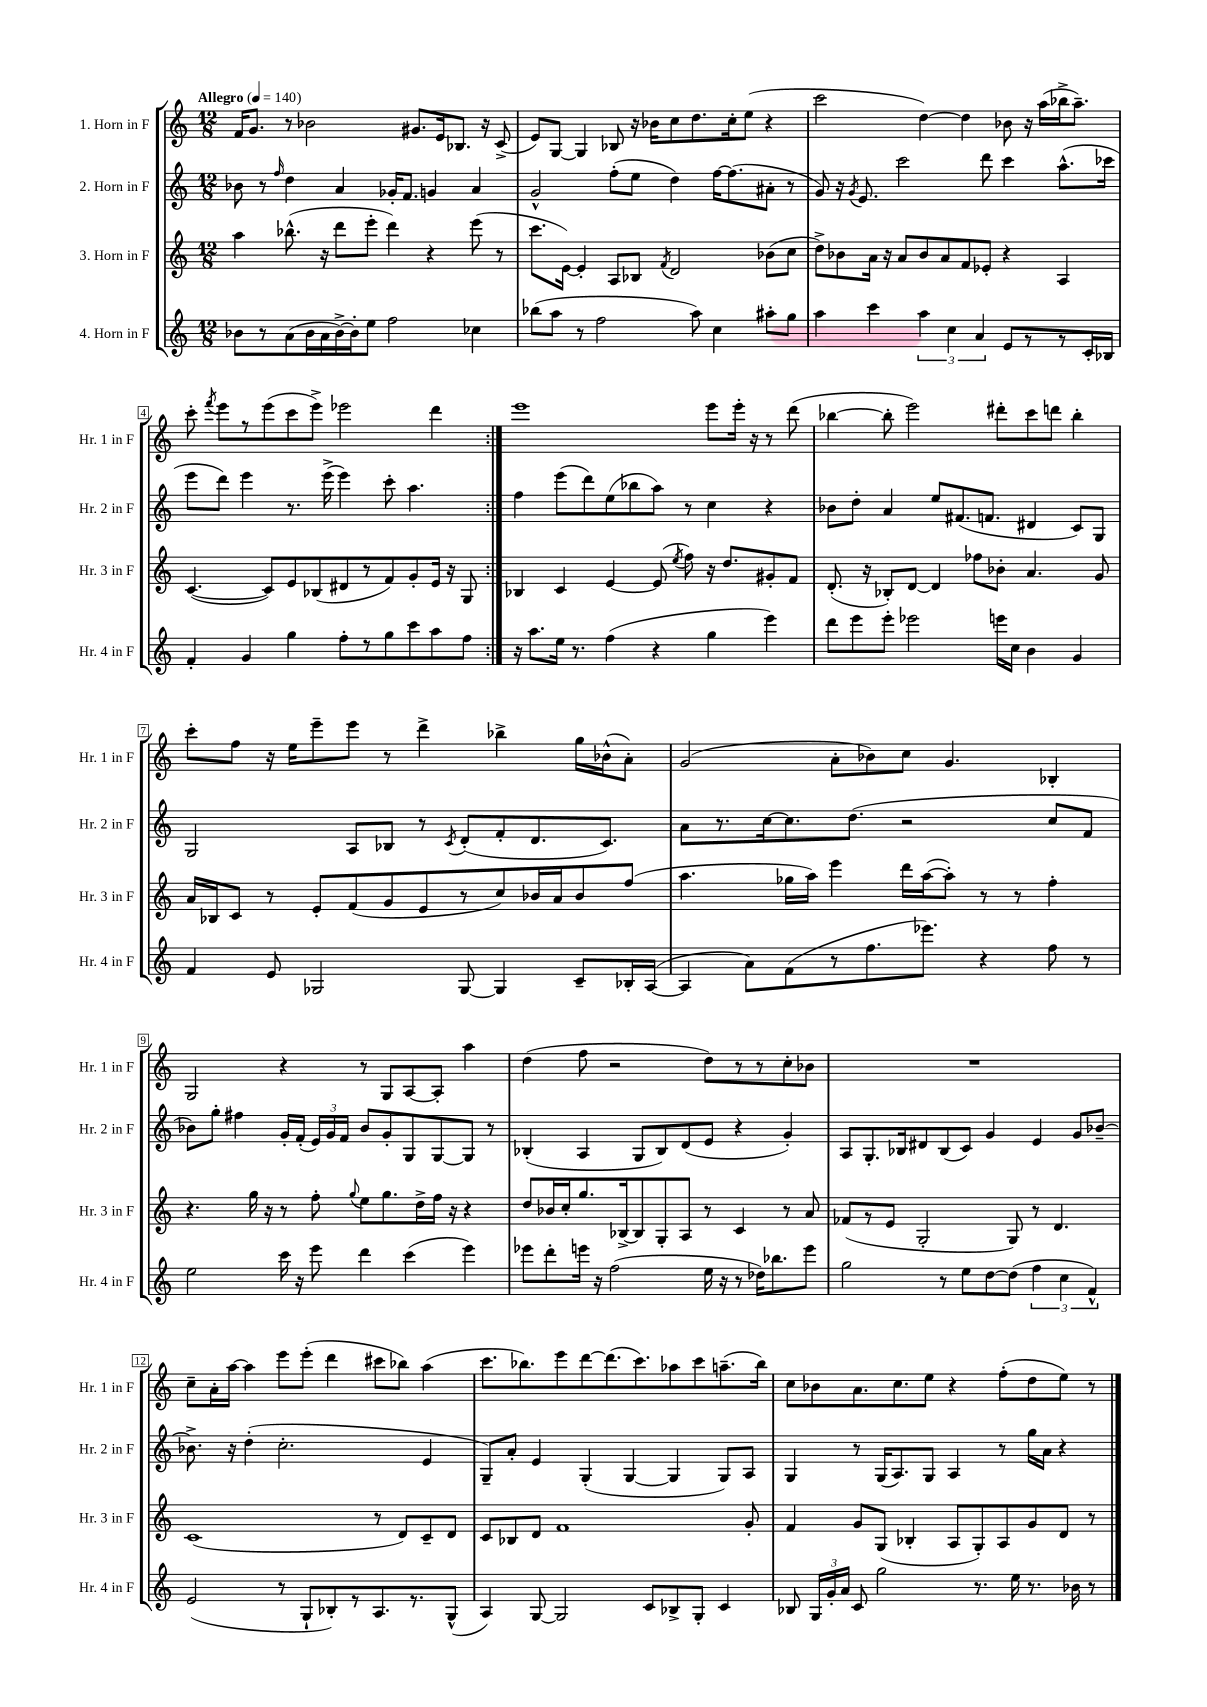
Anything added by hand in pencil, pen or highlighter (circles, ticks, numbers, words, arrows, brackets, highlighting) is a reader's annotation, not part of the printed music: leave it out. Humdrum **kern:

**kern	**kern	**kern	**kern
*part4	*part3	*part2	*part1
*staff4	*staff3	*staff2	*staff1
*I"4. Horn in F	*I"3. Horn in F	*I"2. Horn in F	*I"1. Horn in F
*I'Hr. 4 in F	*I'Hr. 3 in F	*I'Hr. 2 in F	*I'Hr. 1 in F
*clefG2	*clefG2	*clefG2	*clefG2
*k[]	*k[]	*k[]	*k[]
*M12/8	*M12/8	*M12/8	*M12/8
*MM140	*MM140	*MM140	*MM140
=1	=1	=1	=1
!	!	!	!LO:TX:a:B:t=Allegro
8b-X\L	4aa\	8b-X\	16f/KL
.	.	.	8.g/J
8r	.	8r	.
.	.	16qqff/	.
(8a\	(8.bb-X^^\	4dd\	8r
16b-\L	.	.	2b-X\
16a\	16r	.	.
[16b-^\)	8ddd\L	4a/	.
16b-'\J]	.	.	.
8ee\J	8eee'\J	.	.
2ff\	4ddd\)	16g-X'/KL	.
.	.	8.f/J	.
.	.	.	8.g#X/L
.	4r	4gn/	.
.	.	.	16e/k
.	.	.	8.B-X/J
4cc-X\	(8eee\	4a/	.
.	.	.	16r
.	8r	.	(8c^/
=2	=2	=2	=2
(8bb-X\L	8.ccc\L	2g^^/	8e/L)
8aa\J	.	.	[8G/J
.	[16e\Jk)	.	.
8r	4e'/]	.	4G/]
2ff\	.	.	.
.	8A/L	(8ff'\L	8B-X/
.	8B-X/J	8ee\J	16r
.	.	.	16b-X\KL
.	8qf/	.	.
.	2d/	4dd\)	8cc\
8aa\)	.	.	8.dd\
4cc\	.	[16ff\KL	.
.	.	(8.ff\]	16cc'\k
.	.	.	(8ee\J
8aa#X'\L	(8b-X\L	8a#X'\J	4r
8gg\J	8cc\J	8r	.
=3	=3	=3	=3
4aa\	8dd^\L)	8g/)	2ccc\
.	8b-X\	16r	.
.	.	8qg/	.
.	.	8.e/	.
4ccc\	16a\Jk	.	.
.	16r	.	.
.	8a/L	2ccc\	.
6aa\	8b-/	.	[4dd\)
.	8a/	.	.
6cc\	.	.	.
.	8f/	.	4dd\]
6a/	.	.	.
.	8e-X'/J	8ddd\	.
8e/L	4r	4ccc\	8b-X\
8r	.	.	16r
.	.	.	(16aa\LL
8r	4A/	(8.aa^^\L	16bb-X^\J
.	.	.	8.aa~\J)
16c'/L	.	.	.
16B-X/JJ	.	16ccc-X\Jk	.
!!LO:LB:g=z
=4	=4	=4	=4
4f'/	([4.c/	8eee\L	8ccc'\
.	.	.	8qfff/
.	.	8ddd\J)	8eee\L
4g/	.	4eee\	8r
.	8c/L])	.	(8eee\
4gg\	8e/	8.r	8ccc\
.	(8B-X/	.	8eee^\J)
.	.	(16eee^\	.
8ff'\L	8d#X/	4eee\)	2eee-X\
8r	8r	.	.
8gg\	8f/)	8ccc'\	.
8ccc\	8g'/	4.aa\	.
8aa\	16e/Jk	.	4ddd\
.	16r	.	.
8ff\J	8G/	.	.
=5:|!	=5:|!	=5:|!	=5:|!
16r	4B-X/	4ff\	1eee
8.aa\L	.	.	.
16ee\Jk	4c/	(8eee\L	.
8.r	.	.	.
.	.	8ddd\)	.
(4ff\	[4e/	(8ee\	.
.	.	8bb-X\	.
4r	(8e/]	8aa\J)	.
.	8qee/	.	.
.	8ff\)	8r	.
4gg\	16r	4cc\	8eee\L
.	8.dd/L	.	.
.	.	.	16eee'\Jk
.	.	.	16r
4eee\)	8g#X'/	4r	8r
.	8f/J	.	(8ddd\
=6	=6	=6	=6
8ddd\L	(8.d'/	8b-X\L	[4bb-X\
8eee\	.	8dd'\J	.
.	16r	.	.
8eee'\J	8B-X'/L)	4a/	8bb-'\]
2eee-X\	[8d/J	.	2eee\)
.	4d/]	8ee/L	.
.	.	(8.f#X/	.
.	8ff-X\L	.	.
.	.	8.fn/J	.
16eeen\LL	8b-X'\J	.	8ddd#X'\L
16cc\JJ	.	.	.
4b\	4.a/	4d#X/	8ccc\
.	.	.	8dddn\J
4g/	.	8c/L)	4bb-'\
.	8g/	8G/J	.
!!LO:LB:g=z
=7	=7	=7	=7
4f/	16a/LL	2G/	8ccc'\L
.	16B-X/J	.	.
.	8c/J	.	8ff\J
8e/	8r	.	16r
.	.	.	16ee\KL
2G-X/	8e'/L	.	8eee~\
.	(8f/	8A/L	8eee\J
.	8g/	8B-X/J	8r
.	8e/	8r	4ddd^\
.	.	8qc/	.
[8G-/	8r	(8d'/L	.
4G-/]	8cc/)	8f'/	4bb-X^\
.	16b-X/L	8.d/	.
.	16a/J	.	.
8c~/L	8b-/	.	16gg\LL
.	.	8.c/J)	(16b-X^^\J
16B-X'/L	(8ff/J	.	8a'\J)
([16A/JJ	.	.	.
=8	=8	=8	=8
4A/]	4.aa\	8a\L	(2g/
.	.	8.r	.
8a\L)	.	.	.
.	.	[16cc\k	.
(8f\	16gg-X\LL	8.cc\]	.
.	16aa\JJ)	.	.
8r	4eee\	.	8a'\L
.	.	(8.dd\J	.
8.ff\	.	.	8b-X\)
.	16ddd\LL	2r	8cc\J
8.eee-X\J)	([16aa\J	.	.
.	8aa'\J])	.	4.g/
4r	8r	.	.
.	8r	.	.
8ff\	4ff'\	8cc/L	4B-X'/
8r	.	8f/J	.
!!LO:LB:g=z
=9	=9	=9	=9
2ee\	4.r	8b-X\L)	2G/
.	.	8gg'\J	.
.	.	4ff#X\	.
.	16gg\	.	.
.	16r	.	.
16ccc\	8r	16g'/LL	4r
16r	.	(16f'/JJ	.
8eee\	8ff'\	24e/LL)	.
.	.	24g/	.
.	.	24f/JJ	.
.	8qqgg/	.	.
4ddd\	8ee\L	8b-/L	8r
.	8.gg\	8g'/	8G/L
(4ccc\	.	8G/	[8A/
.	16dd^\L	.	.
.	16ff\JJ	[8G/	8A'/J]
.	16r	.	.
4eee\)	4r	8G/J]	4aa\
.	.	8r	.
=10	=10	=10	=10
8eee-X\L	8dd/L	(4B-X'/	(4dd\
8ddd'\	16b-X/L	.	.
.	16cc'/J	.	.
16eeen\Jk	8.gg/	4A/	8ff\
16r	.	.	.
(2ff\	.	.	2r
.	[16B-X^/k	.	.
.	8B-/]	8G/L	.
.	8G'/	8B-/)	.
.	8A/J	(8d/	.
16ee\	8r	8e/J	8dd\L)
16r	.	.	.
8r	4c/	4r	8r
16dd-X\KL)	.	.	8r
8.bb-X\	.	.	.
.	8r	4g'/)	8cc'\
8eee\J	8a/	.	8b-X\J
=11	=11	=11	=11
2gg\	(8f-X/L	8A/L	1.r
.	8r	8.G'/	.
.	8e/J	.	.
.	.	16B-X/k	.
.	2G'/	8d#X/	.
8r	.	(8B-/	.
8ee\L	.	8c/J)	.
[8dd\	.	4g/	.
(8dd\J]	8G/)	.	.
6ff\	8r	4e/	.
.	4.d/	.	.
6cc\	.	.	.
.	.	8g/L	.
6f^^/)	.	.	.
.	.	[8b-X~/J	.
!!LO:LB:g=z
=12	=12	=12	=12
(2e/	(1c	8.b-X^\]	8cc~\L
.	.	.	16a'\L
.	.	16r	[16aa\JJ
.	.	(4dd'\	4aa\]
8r	.	2.cc'\	8eee\L
8G`/L	.	.	(8eee'\J
8B-X'/)	.	.	4ddd\
8r	.	.	.
8.A/	8r	.	8ccc#X\L
.	8d/L)	.	8bb-X\J)
8.r	.	.	.
.	8c~/	4e/	(4aa\
(8G^^/J	8d/J	.	.
=13	=13	=13	=13
4A/)	8c/L	8G~/L)	8.ccc\L
.	8B-X/	8a'/J	.
.	.	.	8.bb-X\)
[8G/	8d/J	4e/	.
2G/]	1f	.	8eee\
.	.	(4G'/	[8ddd\
.	.	.	(8.ddd\]
.	.	[4G/	.
.	.	.	8.ccc\)
8c/L	.	.	.
8B-X^/	.	4G/]	8aa-X\
8G'/J	.	.	8ccc\
4c/	.	8G/L)	(8.aan~\
.	8g'/	8A/J	.
.	.	.	16bb-\Jk)
=14	=14	=14	=14
8B-X/	4f/	4G/	8cc\L
24G/LL	.	.	8b-X\
24g'/	.	.	.
24a/JJ	.	.	.
8c/	8g/L	8r	8.a\
2gg\	(8G/J	(16G/KL	.
.	.	8.A/)	8.cc\
.	4B-X'/	.	.
.	.	8G/J	8ee\J
.	8A/L	4A/	4r
8.r	8G'/)	.	.
.	8A/	8r	(8ff'\L
16ee\	.	.	.
8.r	8g/	16gg\LL	8dd\
.	.	16a\JJ	.
.	8d/J	4r	8ee\J)
16b-X\	.	.	.
8r	8r	.	8r
==	==	==	==
*-	*-	*-	*-
